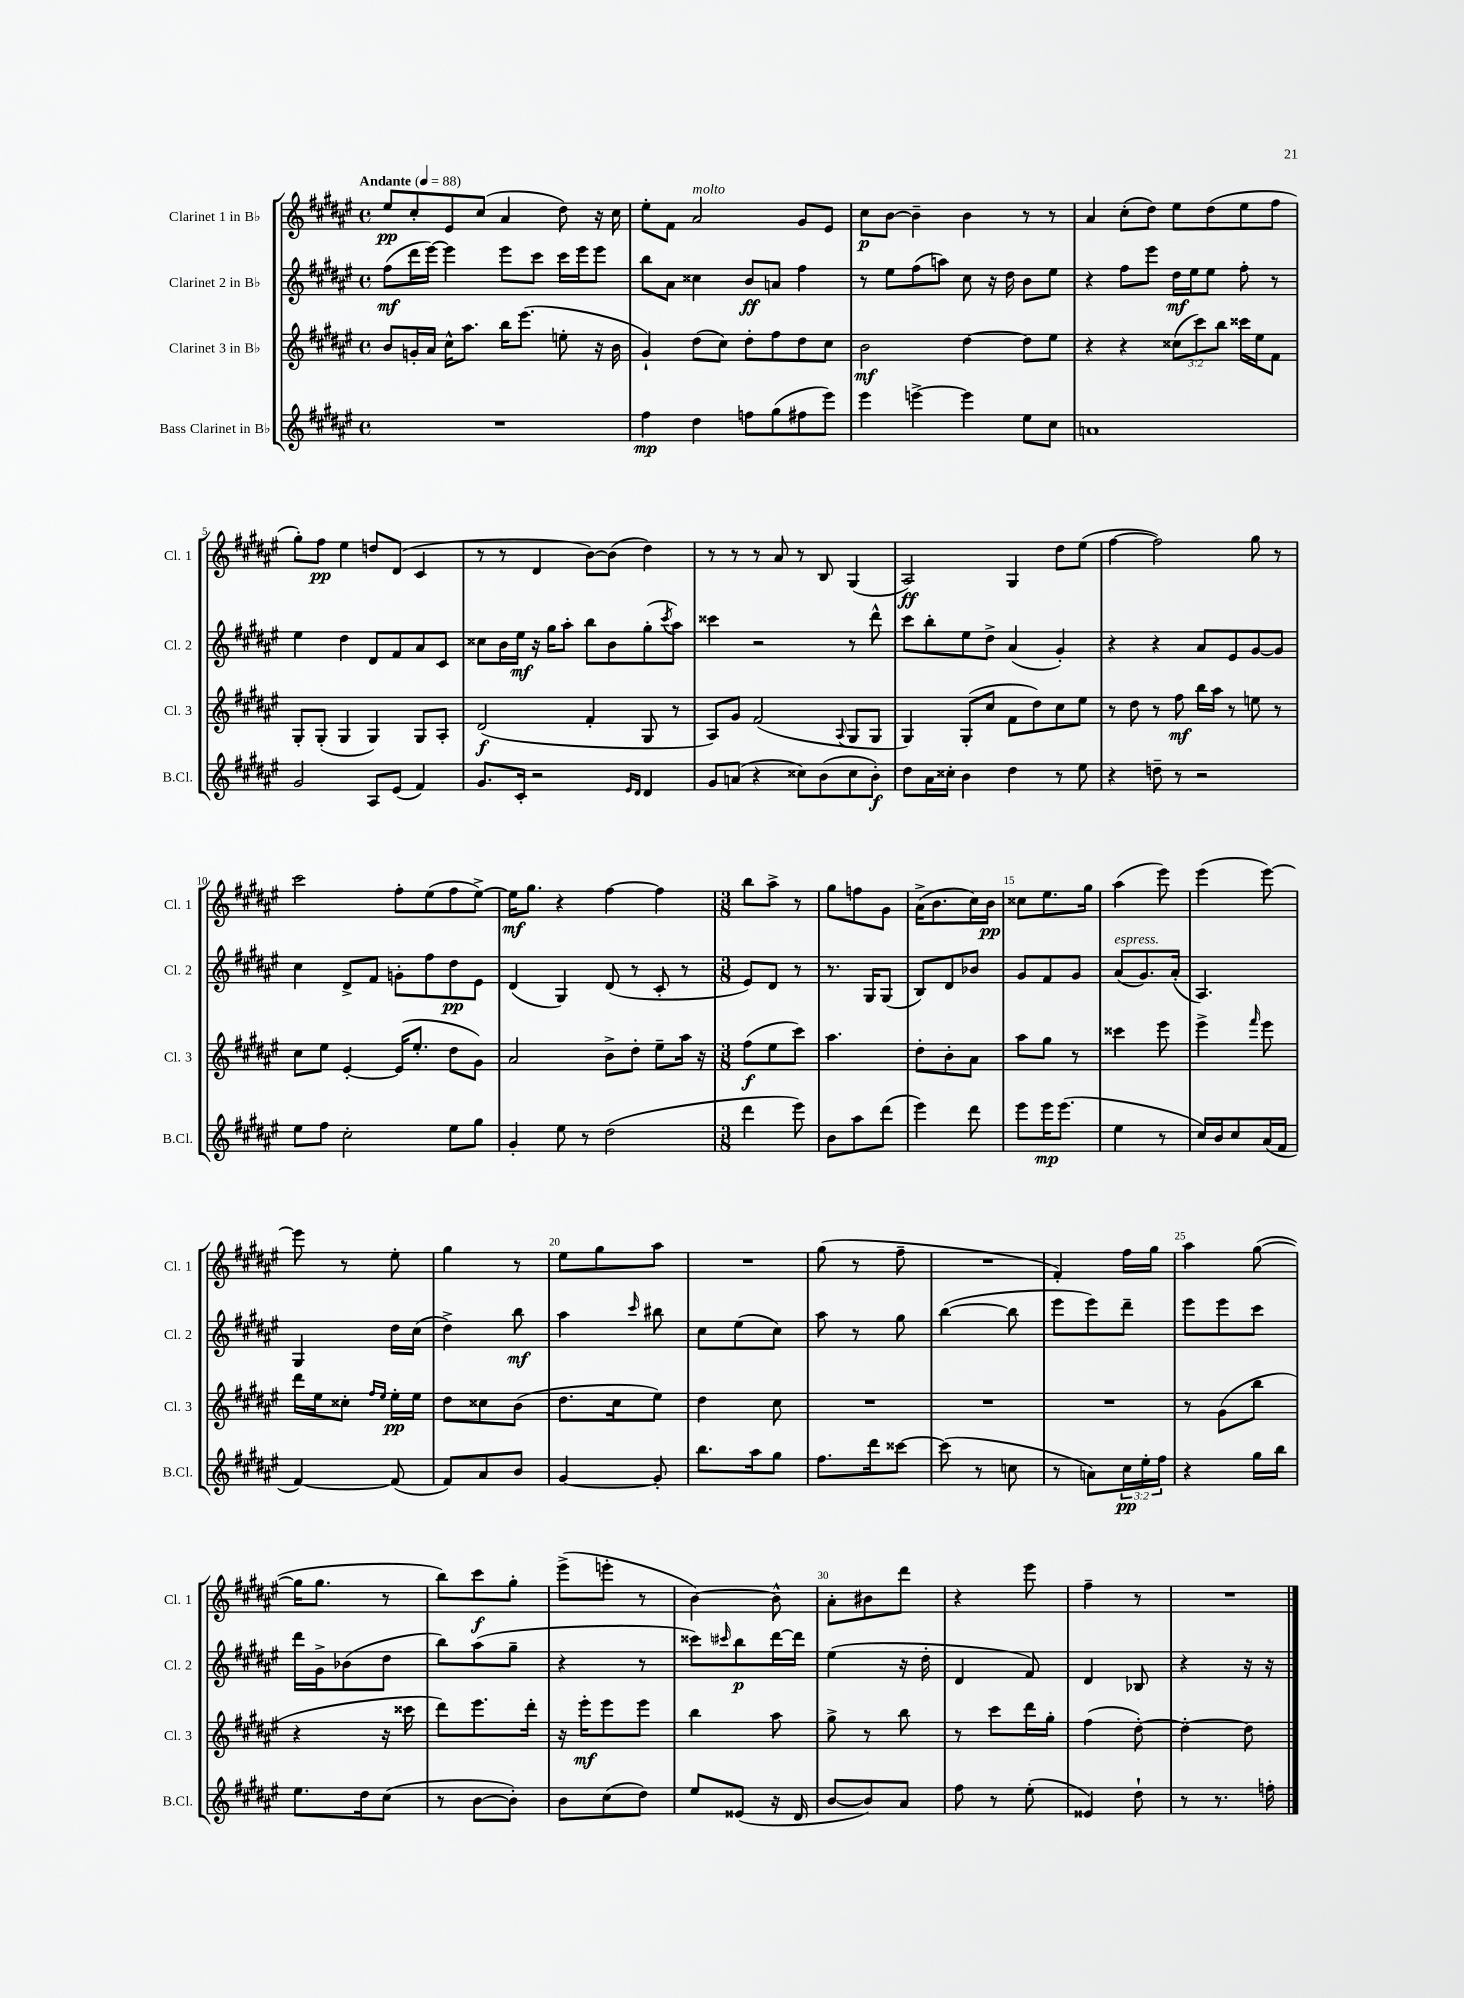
<<
\new StaffGroup <<
\new Staff = "s0" \with { instrumentName = "Clarinet 1 in Bb" shortInstrumentName = "Cl. 1" } {
    \clef treble \key fis \major \defaultTimeSignature \time 4/4 \tempo "Andante" 4 = 88
    eis''8\pp cis''8-. eis'8 cis''8( ais'4 dis''8) r16 cis''16 |
    eis''8-. fis'8 ais'2^\markup { \italic "molto" } gis'8 eis'8 |
    cis''8\p b'8~ b'4-- b'4 r8 r8 |
    ais'4 cis''8-.( dis''8) eis''8 dis''8( eis''8 fis''8 |
    gis''8-.) fis''8\pp eis''4 d''8 dis'8( cis'4 |
    r8 r8 dis'4 b'8~) b'8( dis''4) |
    r8 r8 r8 ais'8 r8 b8 gis4( |
    ais2\ff) gis4 dis''8 eis''8( |
    fis''4~ fis''2) gis''8 r8 |
    cis'''2 fis''8-. eis''8( fis''8 eis''8~->) |
    eis''16\mf gis''8. r4 fis''4~ fis''4 |
    \numericTimeSignature \time 3/8 b''8 ais''8-> r8 |
    gis''8 f''8 gis'8 |
    ais'16->( b'8. cis''16) b'16\pp |
    cisis''8 eis''8. gis''16 |
    ais''4( eis'''8) |
    eis'''4( eis'''8~) |
    eis'''8 r8 eis''8-. |
    gis''4 r8 |
    eis''8 gis''8 ais''8 |
    R4. |
    gis''8( r8 fis''8-- |
    R4. |
    fis'4-.) fis''16 gis''16 |
    ais''4 gis''8~( |
    gis''16 gis''8. r8 |
    b''8) cis'''8\f gis''8-. |
    eis'''8->( e'''8-. r8 |
    b'4~) b'8-^ |
    ais'8-. bis'8 dis'''8 |
    r4 eis'''8 |
    fis''4-- r8 |
    R4. \bar "|." |
}
\new Staff = "s1" \with { instrumentName = "Clarinet 2 in Bb" shortInstrumentName = "Cl. 2" } {
    \clef treble \key fis \major \defaultTimeSignature \time 4/4
    fis''8\mf( dis'''16 eis'''16~) eis'''4 eis'''8 cis'''8 cis'''16 eis'''16 eis'''8 |
    b''8 ais'8 cisis''4 b'8\ff a'8 fis''4 |
    r8 eis''8 fis''8( a''8) cis''8 r16 dis''16 b'8 eis''8 |
    r4 fis''8 eis'''8 dis''16\mf eis''16 eis''8 fis''8-. r8 |
    eis''4 dis''4 dis'8 fis'8 ais'8 cis'8 |
    cisis''8 b'16 eis''16\mf r16 gis''16 ais''8-. b''8 b'8 gis''8-.( \acciaccatura { cis'''8 } ais''8) |
    cisis'''4 r2 r8 dis'''8-^ |
    cis'''8 b''8-. eis''8 dis''8-> ais'4( gis'4-.) |
    r4 r4 ais'8 eis'8 gis'8~ gis'8 |
    cis''4 dis'8-> fis'8 g'8-. fis''8 dis''8\pp eis'8 |
    dis'4( gis4) dis'8( r8 cis'8-. r8 |
    \numericTimeSignature \time 3/8 eis'8) dis'8 r8 |
    r8. gis16 gis8( |
    b8) dis'8 bes'8 |
    gis'8 fis'8 gis'8 |
    ais'8^\markup { \italic "espress." }( gis'8.) ais'16-.( |
    ais4.) |
    gis4 dis''16 cis''16( |
    dis''4->) b''8\mf |
    ais''4 \grace { cis'''16 } bis''8 |
    cis''8 eis''8( cis''8) |
    ais''8 r8 gis''8 |
    b''4~( b''8 |
    eis'''8 eis'''8) dis'''8-- |
    eis'''8 eis'''8 cis'''8 |
    dis'''16 gis'16-> bes'8( dis''8 |
    b''8) ais''8( gis''8-- |
    r4 r8 |
    cisis'''8) \grace { cis'''16 } b''8\p dis'''16~ dis'''16 |
    eis''4( r16 dis''16-. |
    dis'4 fis'8) |
    dis'4 bes8 |
    r4 r16 r16 \bar "|." |
}
\new Staff = "s2" \with { instrumentName = "Clarinet 3 in Bb" shortInstrumentName = "Cl. 3" } {
    \clef treble \key fis \major \defaultTimeSignature \time 4/4 \override Staff.TupletNumber.text = #tuplet-number::calc-fraction-text
    b'8 g'16-. ais'16 cis''16-^ ais''8. b''16 eis'''8.( e''8-. r16 b'16 |
    gis'4-!) dis''8( cis''8) dis''8-. fis''8 dis''8 cis''8 |
    b'2\mf dis''4~ dis''8 eis''8 |
    r4 r4 \tuplet 3/2 { cisis''8( cis'''8) b''8 } cisis'''16 eis''16 fis'8 |
    gis8-. gis8-.( gis4 gis4) gis8 ais8-. |
    dis'2\f( fis'4-. gis8 r8 |
    ais8) gis'8 fis'2( \appoggiatura { ais8 } gis8 gis8 |
    gis4) gis8-.( cis''8 fis'8 dis''8) cis''8 eis''8 |
    r8 dis''8 r8 fis''8\mf b''16 ais''16 r8 e''8 r8 |
    cis''8 eis''8 eis'4~-. eis'16( eis''8.-. dis''8 gis'8) |
    ais'2 b'8-> dis''8-. eis''8-- ais''16 r16 |
    \numericTimeSignature \time 3/8 fis''8\f( eis''8 cis'''8) |
    ais''4. |
    dis''8-. b'8-. ais'8 |
    ais''8 gis''8 r8 |
    cisis'''4 eis'''8 |
    eis'''4-> \grace { fis'''16 } eis'''8 |
    dis'''16 eis''16 cisis''8-. \grace { fis''16 eis''16 } eis''16-.\pp eis''16 |
    dis''8 cisis''8 b'8( |
    dis''8. cis''16 eis''8) |
    dis''4 cis''8 |
    R4. |
    R4. |
    R4. |
    r8 gis'8( b''8 |
    r4 r16 cisis'''16 |
    dis'''8) eis'''8. dis'''16-. |
    r16 eis'''16-.\mf eis'''8 eis'''8 |
    b''4 ais''8 |
    gis''8-> r8 b''8 |
    r8 cis'''8 dis'''16 gis''16-. |
    fis''4( dis''8~-.) |
    dis''4~-. dis''8 \bar "|." |
}
\new Staff = "s3" \with { instrumentName = "Bass Clarinet in Bb" shortInstrumentName = "B.Cl." } {
    \clef treble \key fis \major \defaultTimeSignature \time 4/4 \override Staff.TupletNumber.text = #tuplet-number::calc-fraction-text
    R1 |
    fis''4\mp dis''4 f''8 gis''8( fis''8 eis'''8) |
    eis'''4 e'''4~-> e'''4 eis''8 cis''8 |
    a'1 |
    gis'2 ais8 eis'8( fis'4) |
    gis'8. cis'16-. r2 \grace { eis'16 dis'16 } dis'4 |
    gis'8 a'8( r4 cisis''8) b'8( cisis''8 b'8-.\f) |
    dis''8 ais'16 cisis''16-. b'4 dis''4 r8 eis''8 |
    r4 d''8-- r8 r2 |
    eis''8 fis''8 cis''2-. eis''8 gis''8 |
    gis'4-. eis''8 r8 dis''2( |
    \numericTimeSignature \time 3/8 dis'''4 eis'''8) |
    b'8 ais''8 dis'''8( |
    eis'''4) dis'''8 |
    eis'''8 eis'''16\mp eis'''8.( |
    eis''4 r8 |
    cis''16) b'16 cis''8 ais'16( fis'16 |
    fis'4~) fis'8( |
    fis'8) ais'8 b'8 |
    gis'4~ gis'8-. |
    b''8. ais''16 gis''8 |
    fis''8. dis'''16 cisis'''8~ |
    cisis'''8( r8 c''8 |
    r8 a'8) \tuplet 3/2 { cis''16\pp eis''16-. fis''16 } |
    r4 gis''16 b''16 |
    eis''8. dis''16 cis''8( |
    r8 b'8~ b'8-.) |
    b'8 cis''8( dis''8) |
    eis''8 eisis'8( r16 dis'16 |
    b'8~ b'8) ais'8 |
    fis''8 r8 eis''8-.( |
    eisis'4) dis''8-! |
    r8 r8. f''16-. \bar "|." |
}
>>
>>
\layout { \context { \Score \override BarNumber.break-visibility = ##(#f #t #t) barNumberVisibility = #(every-nth-bar-number-visible 5) } }
